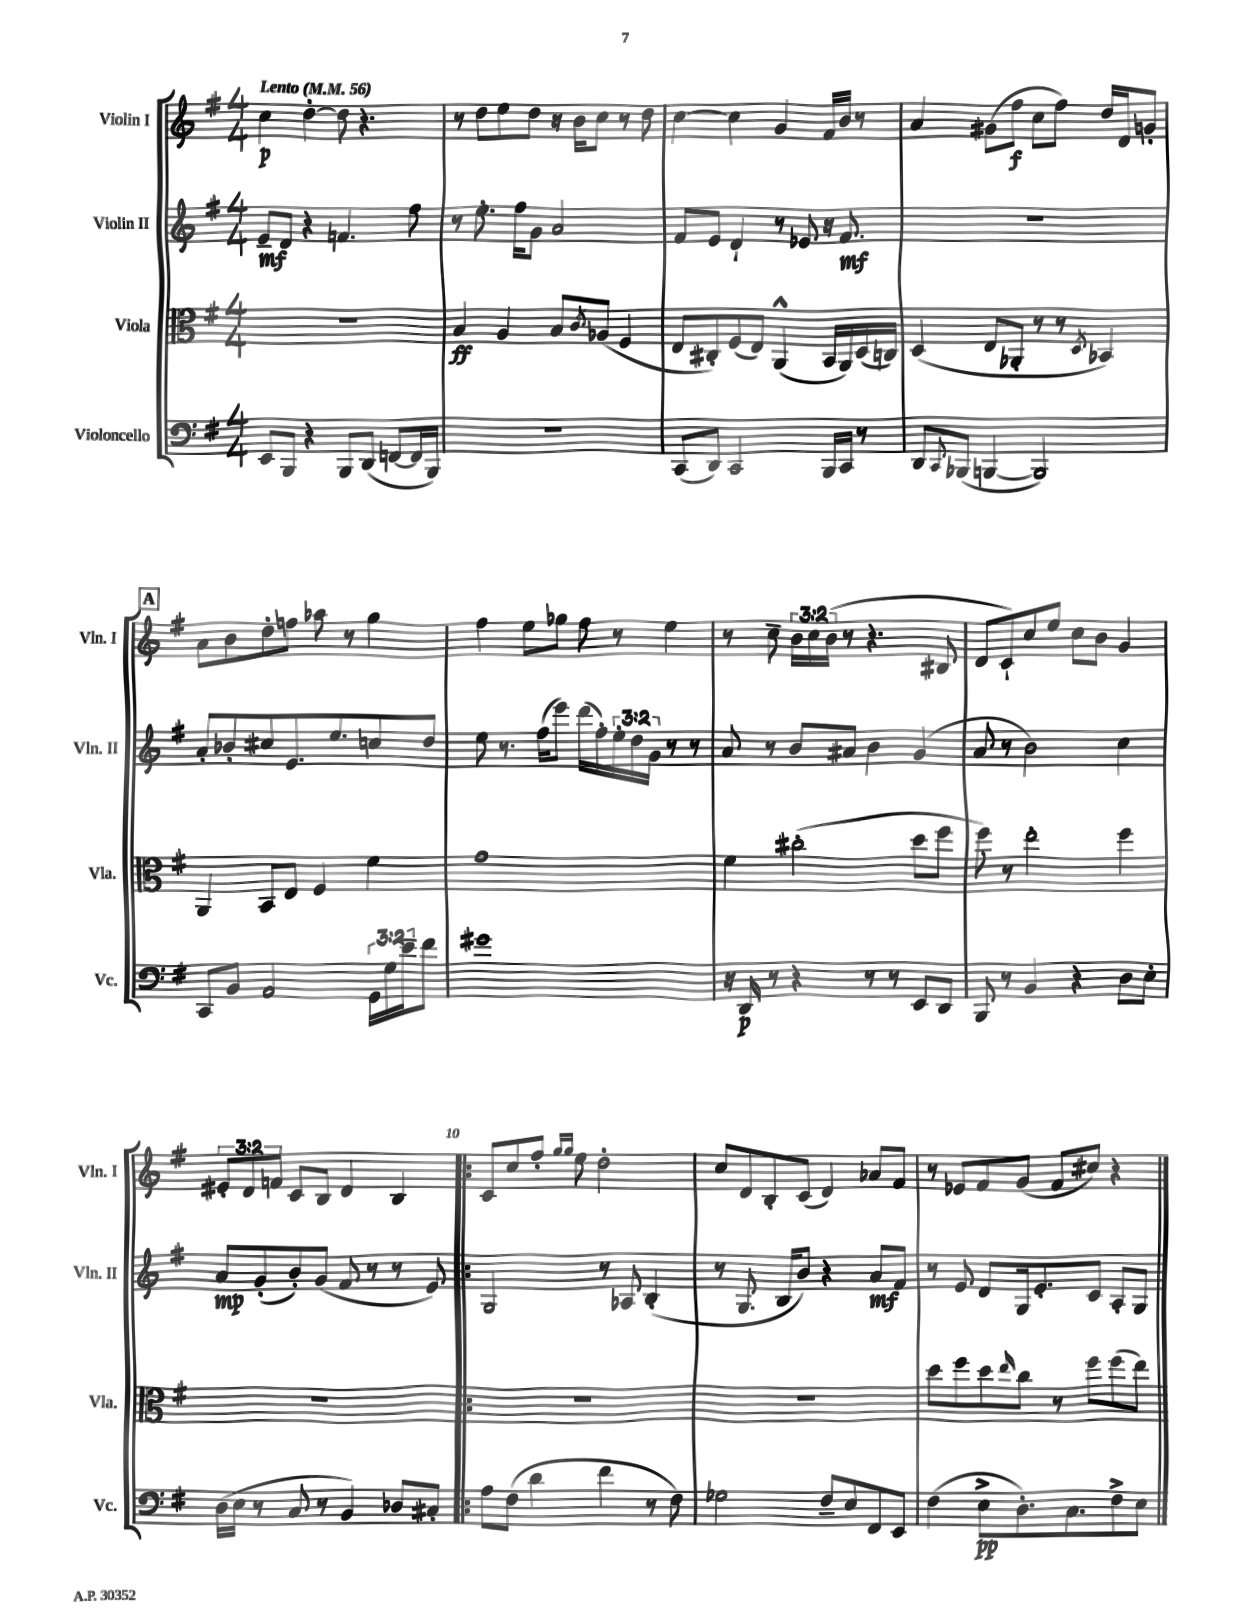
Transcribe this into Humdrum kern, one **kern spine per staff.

**kern	**dynam	**kern	**dynam	**kern	**dynam	**kern	**dynam
*part4	*part4	*part3	*part3	*part2	*part2	*part1	*part1
*staff4	*staff4	*staff3	*staff3	*staff2	*staff2	*staff1	*staff1
*I"Violoncello	*	*I"Viola	*	*I"Violin II	*	*I"Violin I	*
*I'Vc.	*	*I'Vla.	*	*I'Vln. II	*	*I'Vln. I	*
*clefF4	*	*clefC3	*	*clefG2	*	*clefG2	*
*k[f#]	*	*k[f#]	*	*k[f#]	*	*k[f#]	*
*M4/4	*	*M4/4	*	*M4/4	*	*M4/4	*
*MM56	*	*MM56	*	*MM56	*	*MM56	*
=1	=1	=1	=1	=1	=1	=1	=1
!	!	!	!	!	!	!LO:TX:a:B:t=Lento	!
8EE/L	.	1r	.	8e~/L	mf	4cc\	p
8BBB/J	.	.	.	8d/J	.	.	.
4r	.	.	.	4r	.	[4dd'\	.
8BBB/L	.	.	.	4.fn/	.	8dd\]	.
(8DD/J	.	.	.	.	.	4.r	.
[8FFn/L	.	.	.	.	.	.	.
16FF/L]	.	.	.	8ff#\	.	.	.
16BBB/JJ)	.	.	.	.	.	.	.
=2	=2	=2	=2	=2	=2	=2	=2
1r	.	4B/	ff	8r	.	8r	.
.	.	.	.	8.ee'\	.	8dd\L	.
.	.	4A/	.	.	.	8ee\	.
.	.	.	.	16ff#\KL	.	.	.
.	.	.	.	8g\J	.	8dd\J	.
.	.	8B/L	.	2a/	.	16r	.
.	.	.	.	.	.	16b\KL	.
.	.	8qc/	.	.	.	.	.
.	.	(8A-X/J	.	.	.	8cc\J	.
.	.	4F#/	.	.	.	8r	.
.	.	.	.	.	.	8dd\	.
=3	=3	=3	=3	=3	=3	=3	=3
(8CC/L	.	8E/L	.	8f#/L	.	[4cc\	.
8DD/J)	.	8C#X'/)	.	8e/J	.	.	.
2CC/	.	(8F#/	.	4d`/	.	4cc\]	.
.	.	8E/J)	.	.	.	.	.
.	.	(4AA^^/	.	8r	.	4g/	.
.	.	.	.	8e-X/	.	.	.
16BBB/LL	.	16BB/LL	.	16r	.	16f#/LL	.
16CC/JJ	.	16AA/)	.	8.f#/	mf	16b/JJ	.
8r	.	(16D/	.	.	.	8r	.
.	.	16Cn/JJ)	.	.	.	.	.
=4	=4	=4	=4	=4	=4	=4	=4
8DD/L	.	(4D/	.	1r	.	4a/	.
8qqCC/	.	.	.	.	.	.	.
(8BBB-X/J	.	.	.	.	.	.	.
[4BBBn/	.	8E/L	.	.	.	(8g#X\L	.
.	.	8AA-X'/J	.	.	.	8ff#\J	f
2BBB/])	.	8r	.	.	.	8cc\L	.
.	.	8r	.	.	.	8ff#\J)	.
.	.	8qD/	.	.	.	.	.
.	.	4BB-X/)	.	.	.	16dd/LL	.
.	.	.	.	.	.	16d/J	.
.	.	.	.	.	.	8gn'/J	.
!!LO:LB:g=z
!!LO:REH:place=s1:t=A
=5	=5	=5	=5	=5	=5	=5	=5
8CC/L	.	4AA/	.	8a'/L	.	8a\L	.
8BB/J	.	.	.	8b-X'/	.	8b\	.
2AA/	.	8BB/L	.	8cc#X/	.	8dd'\	.
.	.	8E/J	.	8.e/	.	8ffn\J	.
.	.	4F#/	.	.	.	8aa-X\	.
.	.	.	.	8.ee/	.	.	.
.	.	.	.	.	.	8r	.
24GG\LL	.	4f#\	.	8ccn/	.	4gg\	.
24G\	.	.	.	.	.	.	.
24e~\J	.	.	.	.	.	.	.
8f#\J	.	.	.	8dd/J	.	.	.
=6	=6	=6	=6	=6	=6	=6	=6
1g#X	.	1g	.	8ee\	.	4ff#\	.
.	.	.	.	8.r	.	.	.
.	.	.	.	.	.	8ee\L	.
.	.	.	.	(16ff#\KL	.	.	.
.	.	.	.	8eee\J)	.	8gg-X\J	.
.	.	.	.	(16ddd\LL	.	8ff#\	.
.	.	.	.	16ff#'\)	.	.	.
.	.	.	.	24ee'\	.	8r	.
.	.	.	.	24dd\	.	.	.
.	.	.	.	24g\JJ	.	.	.
.	.	.	.	8r	.	4ee\	.
.	.	.	.	8r	.	.	.
=7	=7	=7	=7	=7	=7	=7	=7
16r	.	4f#\	.	8a/	.	8r	.
16DD/	p	.	.	.	.	.	.
8r	.	.	.	8r	.	8cc~\	.
4r	.	(2cc#X'\	.	8b/L	.	24b\LL	.
.	.	.	.	.	.	24cc\	.
.	.	.	.	.	.	(24b\JJ	.
.	.	.	.	8a#X/J	.	8r	.
8r	.	.	.	4b\	.	4.r	.
8r	.	.	.	.	.	.	.
8EE/L	.	8dd\L	.	(4g/	.	.	.
8DD/J	.	8ff#\J	.	.	.	8B#X/	.
=8	=8	=8	=8	=8	=8	=8	=8
8BBB/	.	8ff#\)	.	8a/	.	8d/L	.
8r	.	8r	.	8r	.	8c`/)	.
4BB/	.	2ee'\	.	2b\)	.	8cc/	.
.	.	.	.	.	.	8ee/J	.
4r	.	.	.	.	.	8cc\L	.
.	.	.	.	.	.	8b\J	.
8D\L	.	4ff#\	.	4cc\	.	4g/	.
8E'\J	.	.	.	.	.	.	.
!!LO:LB:g=z
=9	=9	=9	=9	=9	=9	=9	=9
(16D\LL	.	1r	.	8a/L	mp	12e#X'/L	.
16E\JJ	.	.	.	.	.	.	.
.	.	.	.	.	.	12d/	.
8r	.	.	.	(8g'/	.	.	.
.	.	.	.	.	.	12fn/J	.
8C/	.	.	.	8b'/)	.	8c/L	.
8r	.	.	.	(8g/J	.	8B/J	.
4BB/)	.	.	.	8f#/	.	4d/	.
.	.	.	.	8r	.	.	.
8D-X/L	.	.	.	8r	.	4B/	.
8C#X'/J	.	.	.	8e/)	.	.	.
=10!|:	=10!|:	=10!|:	=10!|:	=10!|:	=10!|:	=10!|:	=10!|:
8A\L	.	1r	.	2G/	.	8c/L	.
(8F#\J	.	.	.	.	.	8cc/	.
4d\	.	.	.	.	.	8ff#'/J	.
.	.	.	.	.	.	16qqgg/LL	.
.	.	.	.	.	.	16qqgg/JJ	.
.	.	.	.	.	.	8ee\	.
4f#\	.	.	.	8r	.	2dd'\	.
.	.	.	.	8A-X/	.	.	.
8r	.	.	.	(4B'/	.	.	.
8F#\)	.	.	.	.	.	.	.
=11	=11	=11	=11	=11	=11	=11	=11
2G-X\	.	1r	.	8r	.	8cc/L	.
.	.	.	.	8.G/	.	8d/	.
.	.	.	.	.	.	8B'/	.
.	.	.	.	16B/KL	.	.	.
.	.	.	.	8b/J)	.	(8c/J	.
8F#~/L	.	.	.	4r	.	4d/)	.
8E/	.	.	.	.	.	.	.
8FF#/	.	.	.	8a/L	mf	8a-X/L	.
8EE/J	.	.	.	8f#/J	.	8f#/J	.
=12	=12	=12	=12	=12	=12	=12	=12
(4F#\	.	8dd\L	.	8r	.	8r	.
.	.	8ff#\	.	8e/	.	8e-X/L	.
8E^\L	pp	8dd\	.	8d/L	.	8f#/	.
.	.	16qqee/	.	.	.	.	.
8.D'\)	.	8cc\J	.	16G/k	.	(8g/J	.
.	.	.	.	8.e'/	.	.	.
.	.	8r	.	.	.	8f#/L	.
8.C\	.	.	.	.	.	.	.
.	.	8ff#\L	.	8c/J	.	8cc#X/J)	.
8F#^\	.	(8ff#\	.	8A'/L	.	4r	.
8E\J	.	8ee\J)	.	8G/J	.	.	.
==	==	==	==	==	==	==	==
*-	*-	*-	*-	*-	*-	*-	*-
